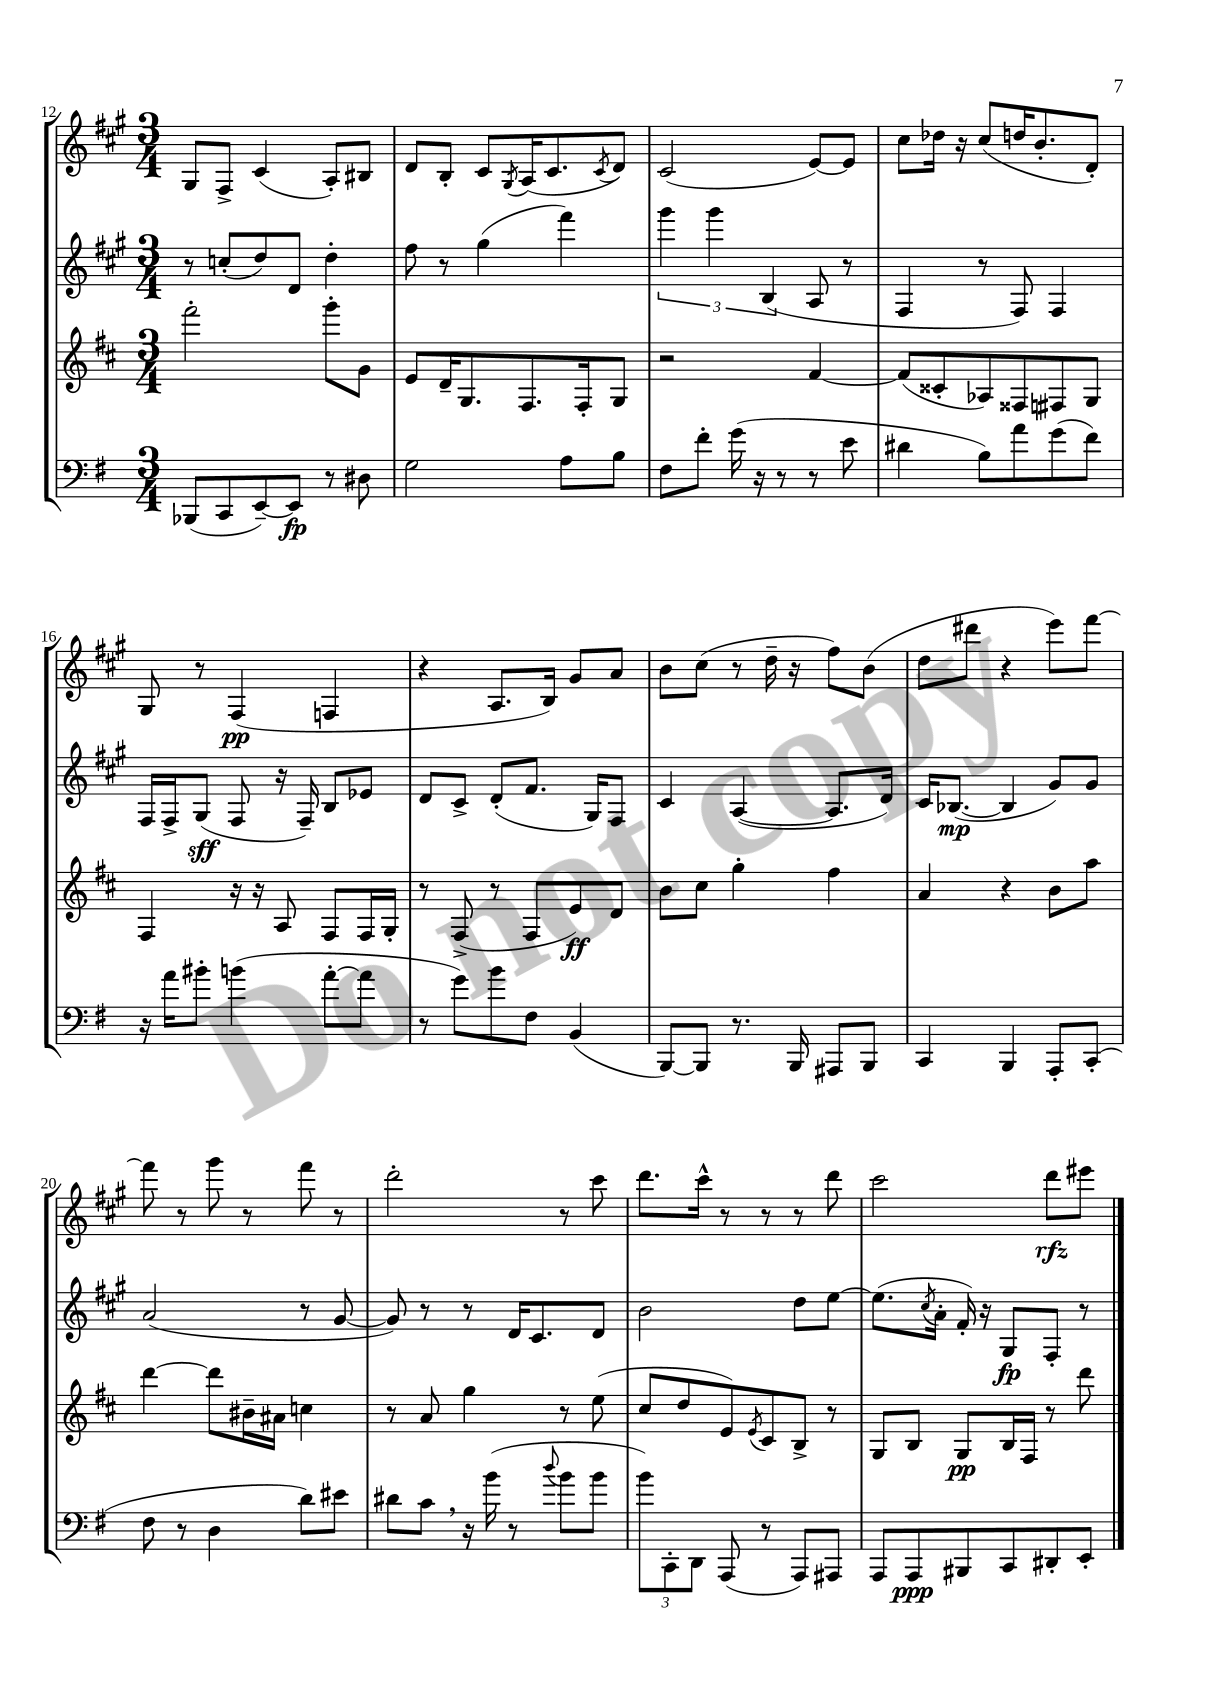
<<
\new StaffGroup <<
\new Staff = "s0" {
    \clef treble \key a \major \numericTimeSignature \time 3/4
    gis8 fis8-> cis'4( a8-.) bis8 |
    d'8 b8-. cis'8 \acciaccatura { gis8 } a16( cis'8. \acciaccatura { cis'8 } d'8) |
    cis'2( e'8~) e'8 |
    cis''8 des''16 r16 cis''8( d''16 b'8.-. d'8-.) |
    gis8 r8 fis4\pp( f4 |
    r4 a8. b16) gis'8 a'8 |
    b'8 cis''8( r8 d''16-- r16 fis''8) b'8( |
    d''8 dis'''8 r4 e'''8) fis'''8~ |
    fis'''8 r8 gis'''8 r8 fis'''8 r8 |
    d'''2-. r8 cis'''8 |
    d'''8. cis'''16-^ r8 r8 r8 d'''8 |
    cis'''2 d'''8\rfz eis'''8 \bar "|." |
}
\new Staff = "s1" {
    \clef treble \key a \major \numericTimeSignature \time 3/4
    r8 c''8-.( d''8) d'8 d''4-. |
    fis''8 r8 gis''4( fis'''4) |
    \tuplet 3/2 { gis'''4 gis'''4 b4( } a8 r8 |
    fis4 r8 fis8) fis4 |
    fis16 fis16-> gis8\sff( fis8 r16 fis16--) b8 ees'8 |
    d'8 cis'8-> d'8-.( fis'8. gis16) fis8 |
    cis'4 a4~( a8. d'16) |
    cis'16 bes8.~\mp( bes4 gis'8) gis'8 |
    a'2( r8 gis'8~ |
    gis'8) r8 r8 d'16 cis'8. d'8 |
    b'2 d''8 e''8~ |
    e''8.( \acciaccatura { cis''8 } a'16-. fis'16-.) r16 gis8\fp fis8-. r8 \bar "|." |
}
\new Staff = "s2" {
    \clef treble \key d \major \numericTimeSignature \time 3/4
    fis'''2-. g'''8-. g'8 |
    e'8 d'16-- g8. fis8. fis16-. g8 |
    r2 fis'4~ |
    fis'8( cisis'8-. aes8) fisis8 fis8 g8 |
    fis4 r16 r16 a8 fis8 fis16 g16-. |
    r8 fis8->( r8 fis8 e'8\ff) d'8 |
    b'8 cis''8 g''4-. fis''4 |
    a'4 r4 b'8 a''8 |
    d'''4~ d'''8 bis'16-- ais'16 c''4 |
    r8 a'8 g''4 r8 e''8( |
    cis''8 d''8 e'8) \acciaccatura { e'8 } cis'8 b8-> r8 |
    g8 b8 g8\pp b16 fis16 r8 d'''8 \bar "|." |
}
\new Staff = "s3" {
    \clef bass \key g \major \numericTimeSignature \time 3/4
    bes,,8( c,8 e,8~--) e,8\fp r8 dis8 |
    g2 a8 b8 |
    fis8 fis'8-. g'16( r16 r8 r8 e'8 |
    dis'4 b8) a'8 g'8( fis'8) |
    r16 a'16 bis'8-. b'4( a'8~-. a'8 |
    r8 g'8) b'8 fis8 b,4( |
    b,,8~) b,,8 r8. b,,16 ais,,8 b,,8 |
    c,4 b,,4 a,,8-. c,8-.( |
    fis8 r8 d4 d'8) eis'8 |
    dis'8 c'8 \breathe r16 b'16( r8 \appoggiatura { d''8 } b'8 b'8 |
    \tuplet 3/2 { b'8) c,8-. d,8 } a,,8( r8 a,,8) ais,,8 |
    a,,8 a,,8\ppp bis,,8 c,8 dis,8-. e,8-. \bar "|." |
}
>>
>>
\layout { \context { \Score currentBarNumber = #12 } }
